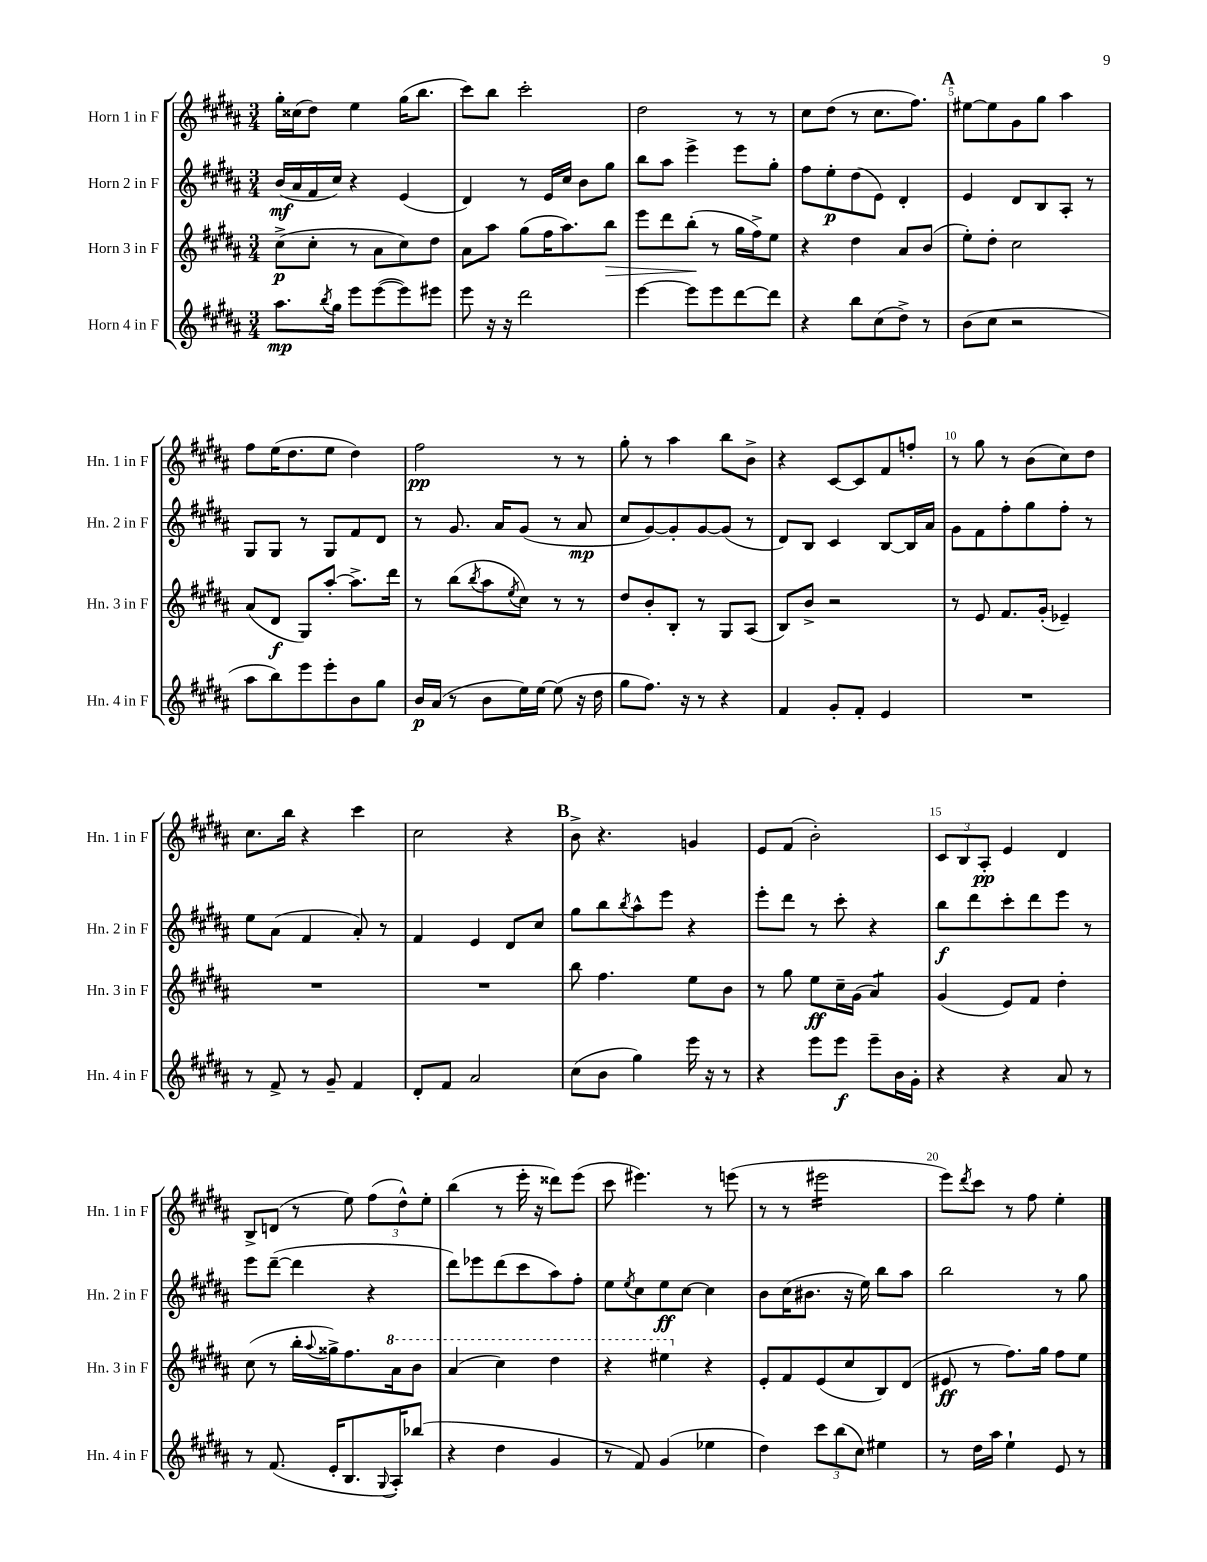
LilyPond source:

<<
\new StaffGroup <<
\new Staff = "s0" \with { instrumentName = "Horn 1 in F" shortInstrumentName = "Hn. 1 in F" } {
    \clef treble \key b \major \numericTimeSignature \time 3/4
    gis''16-. cisis''16( dis''8) e''4 gis''16( b''8. |
    cis'''8) b''8 cis'''2-. |
    dis''2 r8 r8 |
    cis''8 dis''8( r8 cis''8. fis''8.) |
    \mark \markup { \bold "A" } eis''8~ eis''8 gis'8 gis''8 ais''4 |
    fis''8 e''16( dis''8. e''8 dis''4) |
    fis''2\pp r8 r8 |
    gis''8-. r8 ais''4 b''8 b'8-> |
    r4 cis'8~ cis'8 fis'8 f''8-. |
    r8 gis''8 r8 b'8( cis''8) dis''8 |
    cis''8. b''16 r4 cis'''4 |
    cis''2 r4 |
    \mark \markup { \bold "B" } b'8-> r4. g'4 |
    e'8 fis'8( b'2-.) |
    \tuplet 3/2 { cis'8 b8 ais8-.\pp } e'4 dis'4 |
    b8-> d'8( r8 e''8) \tuplet 3/2 { fis''8( dis''8-^) e''8-. } |
    b''4( r8 e'''16-. r16 disis'''8) e'''8( |
    cis'''8 eis'''4.) r8 e'''8( |
    r8 r8 eis'''2:16 |
    e'''8) \acciaccatura { dis'''8 } cis'''8 r8 fis''8 e''4-. \bar "|." |
}
\new Staff = "s1" \with { instrumentName = "Horn 2 in F" shortInstrumentName = "Hn. 2 in F" } {
    \clef treble \key b \major \numericTimeSignature \time 3/4
    b'16\mf( ais'16 fis'16 cis''16) r4 e'4( |
    dis'4) r8 e'16 cis''16 b'8 gis''8 |
    b''8 ais''8 e'''4-> e'''8 gis''8-. |
    fis''8 e''8-.\p dis''8( e'8) dis'4-. |
    \mark \markup { \bold "A" } e'4 dis'8 b8 ais8-. r8 |
    gis8 gis8 r8 gis8 fis'8 dis'8 |
    r8 gis'8. ais'16 gis'8( r8 ais'8\mp |
    cis''8 gis'8~) gis'8-. gis'8~ gis'8( r8 |
    dis'8) b8 cis'4 b8~ b16 ais'16 |
    gis'8 fis'8 fis''8-. gis''8 fis''8-. r8 |
    e''8 ais'8( fis'4 ais'8-.) r8 |
    fis'4 e'4 dis'8 cis''8 |
    \mark \markup { \bold "B" } gis''8 b''8 \acciaccatura { b''8 } ais''8-^ e'''8 r4 |
    e'''8-. dis'''8 r8 cis'''8-. r4 |
    b''8\f dis'''8 cis'''8-. dis'''8 e'''8 r8 |
    e'''8 dis'''8~--( dis'''4 r4 |
    dis'''8) ees'''8 dis'''8( cis'''8 ais''8) fis''8-. |
    e''8 \acciaccatura { e''8 } cis''8 e''8\ff cis''8~ cis''4 |
    b'8 cis''16( bis'8. r16 e''16) b''8 ais''8 |
    b''2 r8 gis''8 \bar "|." |
}
\new Staff = "s2" \with { instrumentName = "Horn 3 in F" shortInstrumentName = "Hn. 3 in F" } {
    \clef treble \key b \major \numericTimeSignature \time 3/4
    cis''8->\p( cis''8-. r8 ais'8 cis''8) dis''8 |
    ais'8 ais''8 gis''8( fis''16 ais''8.) b''8\> |
    e'''8 dis'''8 b''8-.\!( r8 gis''16 fis''16->) e''8 |
    r4 dis''4 ais'8 b'8( |
    \mark \markup { \bold "A" } e''8-.) dis''8-. cis''2 |
    ais'8( dis'8\f gis8) ais''8~-. ais''8.-> dis'''16 |
    r8 b''8( \acciaccatura { b''8 } ais''8 \acciaccatura { e''8 } cis''8) r8 r8 |
    dis''8 b'8-. b8-. r8 gis8 ais8( |
    b8) b'8-> r2 |
    r8 e'8 fis'8. gis'16-.( ees'4--) |
    R2. |
    R2. |
    \mark \markup { \bold "B" } b''8 fis''4. e''8 b'8 |
    r8 gis''8 e''8\ff cis''16-- gis'16( ais'4:8) |
    gis'4( e'8) fis'8 dis''4-. |
    cis''8( r8 b''16-. \appoggiatura { ais''8 } gisis''16->) fis''8. \ottava #1 ais''16 b''8 |
    ais''4( cis'''4) dis'''4 |
    r4 eis'''4 \ottava #0 r4 |
    e'8-. fis'8 e'8( cis''8 b8) dis'8( |
    eis'8\ff r8 fis''8.) gis''16 fis''8 e''8 \bar "|." |
}
\new Staff = "s3" \with { instrumentName = "Horn 4 in F" shortInstrumentName = "Hn. 4 in F" } {
    \clef treble \key b \major \numericTimeSignature \time 3/4
    ais''8.\mp \acciaccatura { b''8 } gis''16 e'''8 e'''8~( e'''8) eis'''8 |
    e'''8 r16 r16 dis'''2 |
    e'''4~ e'''8 e'''8 dis'''8~ dis'''8 |
    r4 b''8 cis''8( dis''8->) r8 |
    \mark \markup { \bold "A" } b'8( cis''8 r2 |
    ais''8 b''8) e'''8 e'''8-. b'8 gis''8 |
    b'16\p ais'16( r8 b'8 e''16) e''16~ e''8( r16 dis''16 |
    gis''8 fis''8.) r16 r8 r4 |
    fis'4 gis'8-. fis'8-. e'4 |
    R2. |
    r8 fis'8-> r8 gis'8-- fis'4 |
    dis'8-. fis'8 ais'2 |
    \mark \markup { \bold "B" } cis''8( b'8 gis''4) e'''16 r16 r8 |
    r4 e'''8 e'''8\f e'''8-- b'16 gis'16-. |
    r4 r4 ais'8 r8 |
    r8 fis'8.( e'16-. b8. \appoggiatura { gis8 } ais16-.) bes''8( |
    r4 dis''4 gis'4 |
    r8 fis'8) gis'4( ees''4 |
    dis''4) \tuplet 3/2 { cis'''8 b''8( cis''8) } eis''4 |
    r8 dis''16 ais''16 e''4-! e'8 r8 \bar "|." |
}
>>
>>
\layout { \context { \Score \override BarNumber.break-visibility = ##(#f #t #t) barNumberVisibility = #(every-nth-bar-number-visible 5) } }
